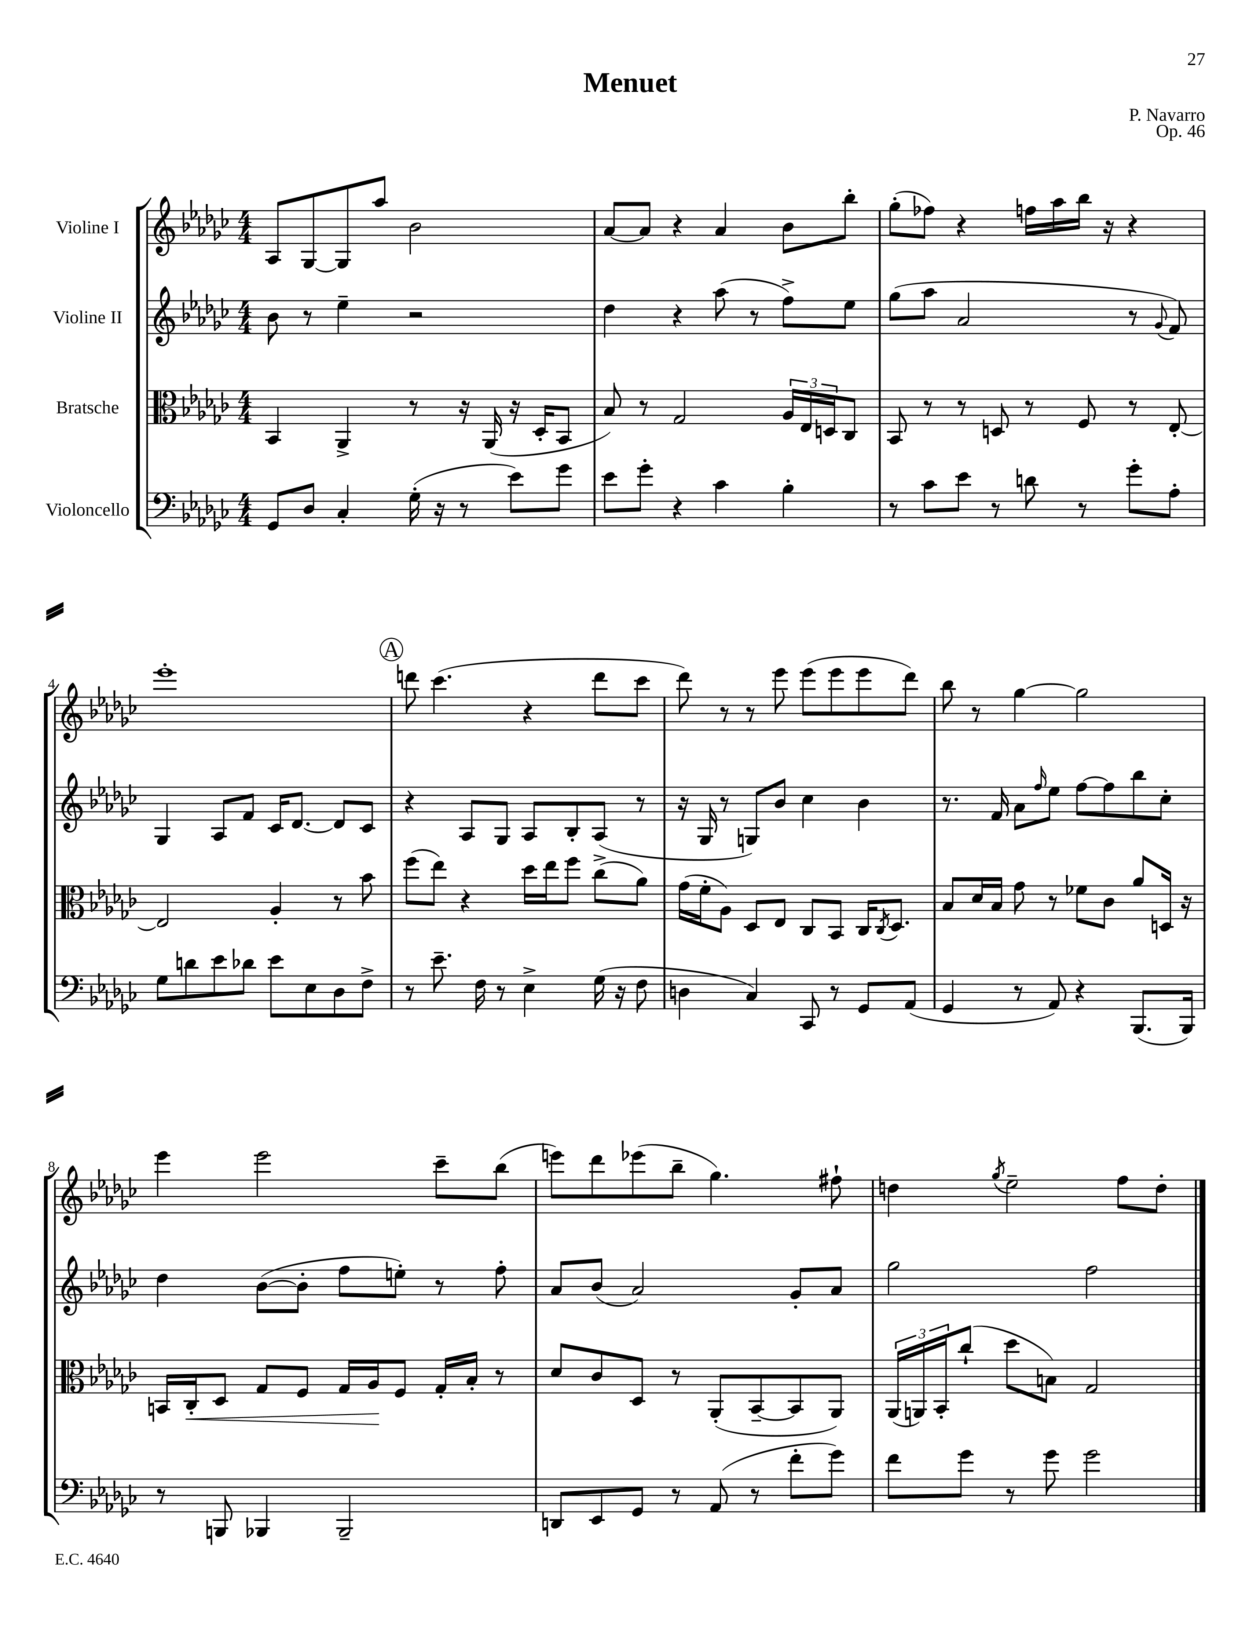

**kern	**kern	**kern	**kern
*staff4	*staff3	*staff2	*staff1
*clefF4	*clefC3	*clefG2	*clefG2
*k[b-e-a-d-g-c-]	*k[b-e-a-d-g-c-]	*k[b-e-a-d-g-c-]	*k[b-e-a-d-g-c-]
*M4/4	*M4/4	*M4/4	*M4/4
8GG-	4BB-	8b-	8A-
8D-	.	8r	[8G-
4C-'	4AA-^	4ee-~	8G-]
.	.	.	8aa-
(16G-'	8r	2r	2b-
16r	.	.	.
8r	16r	.	.
.	(16AA-	.	.
8e-)	16r	.	.
.	16D-'	.	.
8g-	8BB-	.	.
=	=	=	=
8e-	8B-)	4dd-	[8a-
8g-'	8r	.	8a-]
4r	2G-	4r	4r
4c-	.	(8aa-	4a-
.	.	8r	.
4B-'	24A-	8ff^)	8b-
.	24E-	.	.
.	24D	.	.
.	8C-	8ee-	8bb-'
=	=	=	=
8r	8BB-	(8gg-	(8gg-'
8c-	8r	8aa-	8ff-)
8e-	8r	2a-	4r
8r	8D	.	.
8d	8r	.	16ff
.	.	.	16aa-
8r	8F	.	16bb-
.	.	.	16r
8g-'	8r	8r	4r
.	.	8qqg-	.
8A-'	[8E-'	8f)	.
=	=	=	=
8G-	2E-]	4G-	1eee-'
8d	.	.	.
8e-	.	8A-	.
8d-	.	8f	.
8e-	4A-'	16c-	.
.	.	[8.d-	.
8E-	.	.	.
8D-	8r	8d-]	.
8F^	8b-	8c-	.
=	=	=	=
8r	(8ff	4r	8ddd
8.e-~	8ee-)	.	(4.ccc-
.	4r	8A-	.
16F	.	.	.
8r	.	8G-	.
4E-^	16dd-	8A-	4r
.	16ee-	.	.
.	8ff	8B-'	.
(16G-	(8cc-^	(8A-	8ddd
16r	.	.	.
8F	8a-)	8r	8ccc-
=	=	=	=
4D	(16g-	16r	8ddd-)
.	16f'	16G-	.
.	8A-)	8r	8r
4C-)	8D-	8G)	8r
.	8E-	8b-	8eee-
8CC-	8C-	4cc-	(8eee-
8r	8BB-	.	8eee-
8GG-	16C-	4b-	8eee-
.	8qC-	.	.
.	8.D-	.	.
(8AA-	.	.	8ddd-)
=	=	=	=
4GG-	8B-	8.r	8bb-
.	16d-	.	8r
.	16B-	16f	.
8r	8g-	8a-	[4gg-
.	.	16qqff	.
8AA-)	8r	8ee-	.
4r	8f-	[8ff	2gg-]
.	8c-	8ff]	.
(8.BBB-	8a-	8bb-	.
.	16D	8cc-'	.
16BBB-)	16r	.	.
=	=	=	=
8r	16BB	4dd-	4eee-
.	16C-'	.	.
8BBB	8D-	.	.
4BBB-	8G-	([8b-	2eee-
.	8F	8b-']	.
2BBB-~	16G-	8ff	.
.	16A-	.	.
.	8F	8ee')	.
.	16G-'	8r	8ccc-~
.	16B-'	.	.
.	8r	8ff'	(8bb-
=	=	=	=
8DD	8d-	8a-	8eee)
8EE-	8c-	(8b-	8ddd-
8GG-	8D-	2a-)	(8eee-
8r	8r	.	8bb-~
(8AA-	(8AA-'	.	4.gg-)
8r	[8BB-~	.	.
8f'	8BB-]	8g-'	.
8g-)	8AA-)	8a-	8ff#`
=	=	=	=
8f	(24AA-	2gg-	4dd
.	24AA)	.	.
.	24BB-'	.	.
8g-	(8cc-`	.	.
.	.	.	8qgg-
8r	8dd-	.	2ee-~
8g-	8B)	.	.
2g-	2G-	2ff	.
.	.	.	8ff
.	.	.	8dd'
==	==	==	==
*-	*-	*-	*-
